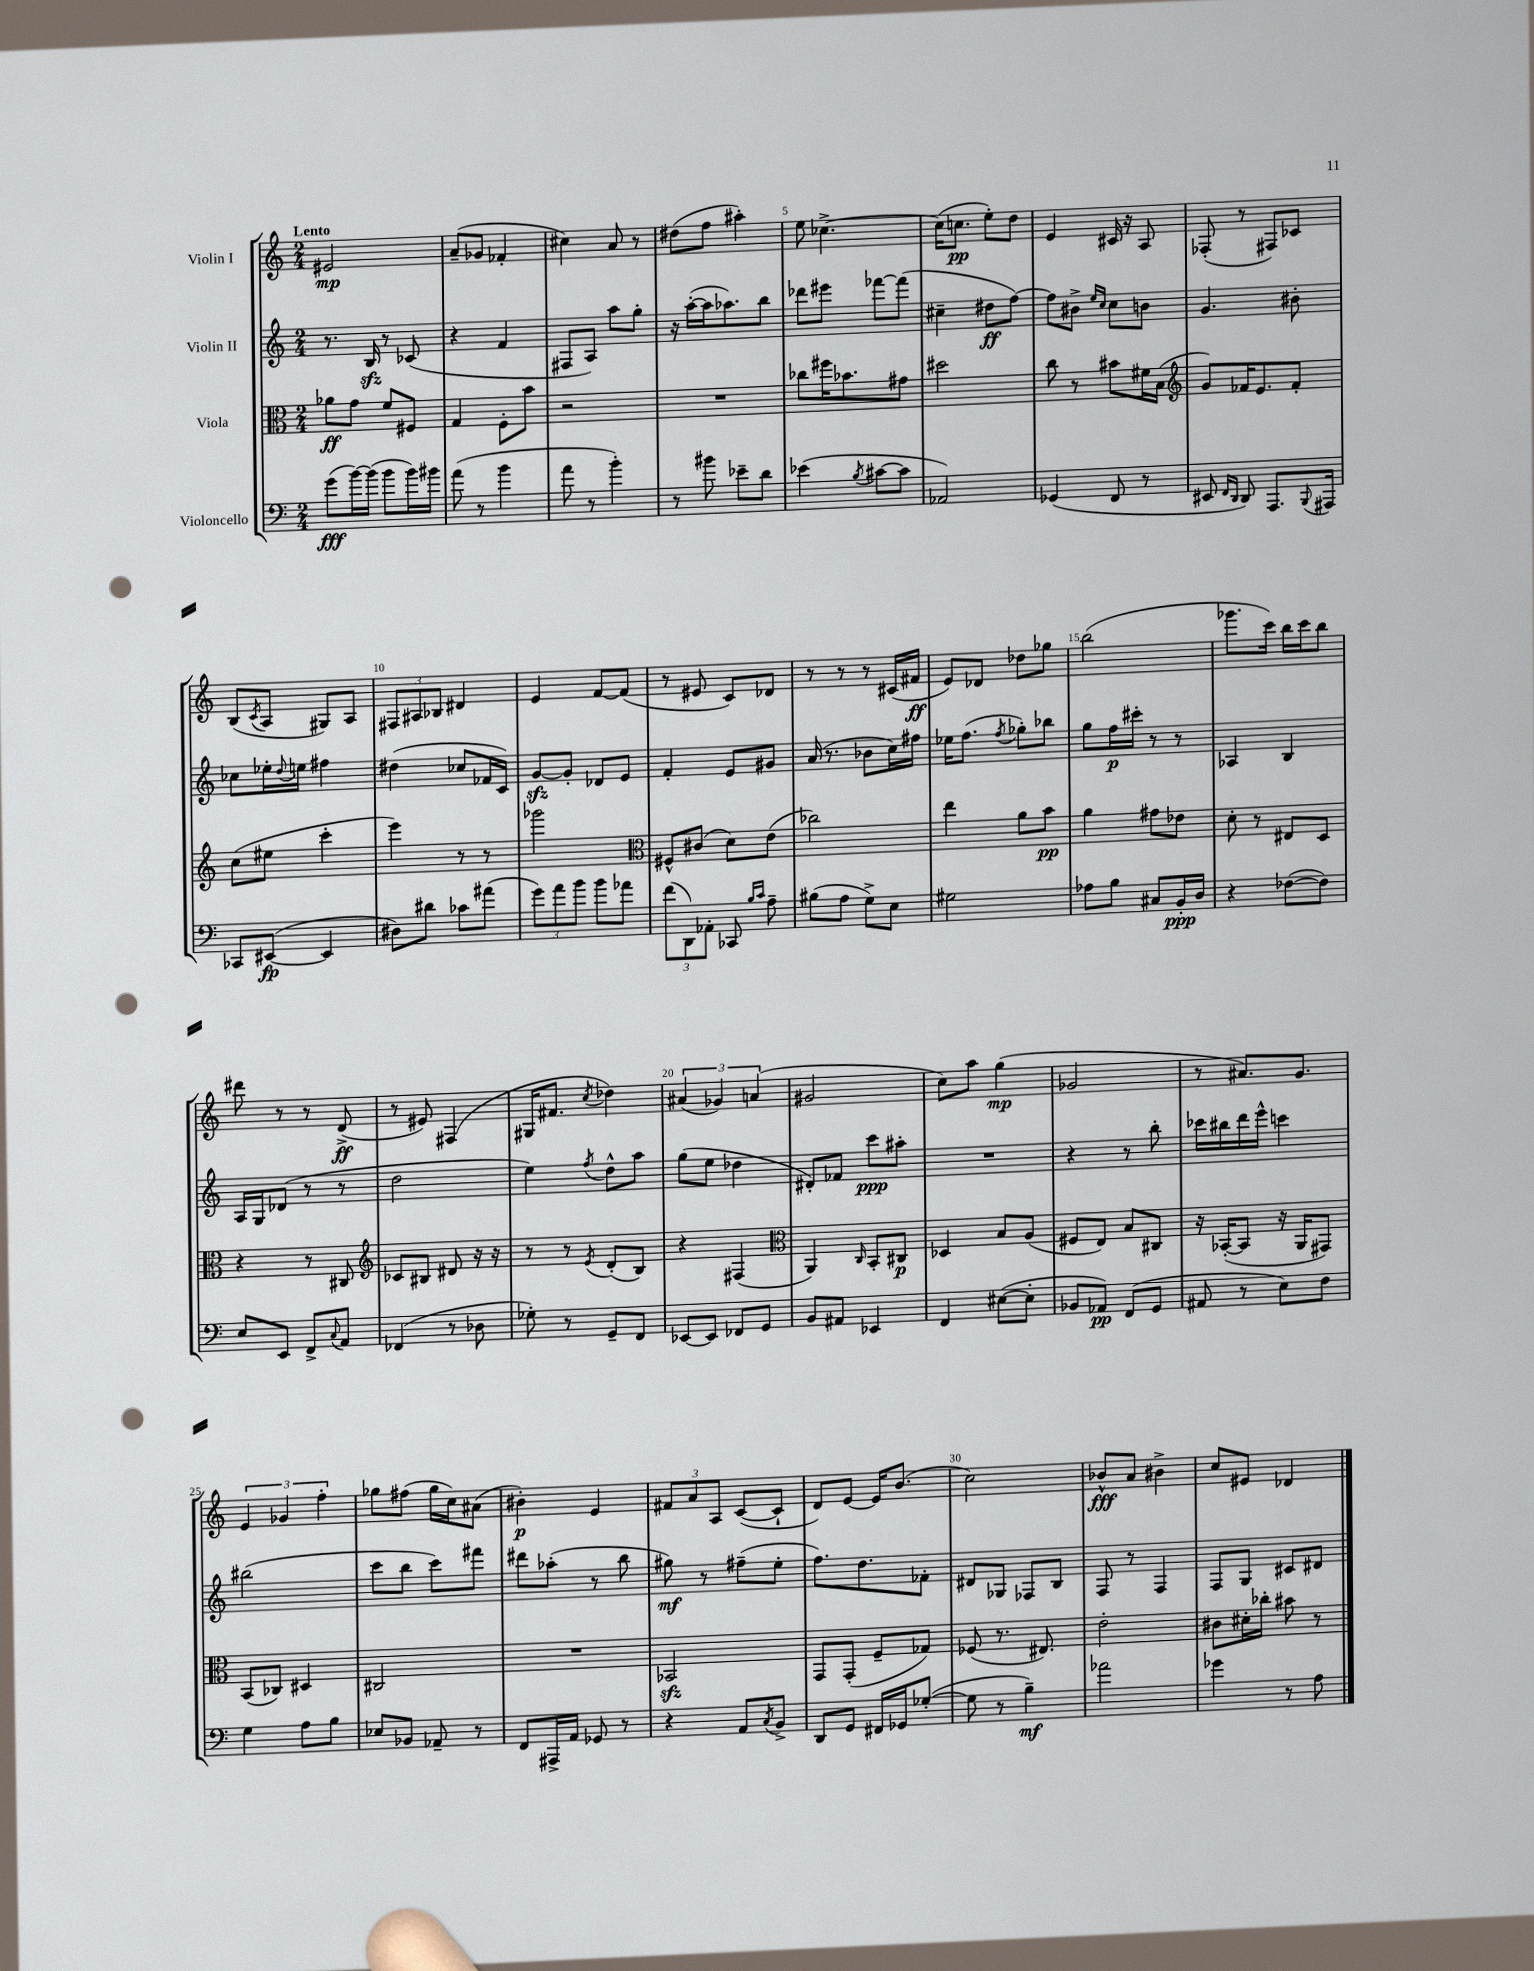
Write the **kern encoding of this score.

**kern	**kern	**kern	**kern
*staff4	*staff3	*staff2	*staff1
*clefF4	*clefC3	*clefG2	*clefG2
*k[]	*k[]	*k[]	*k[]
*M2/4	*M2/4	*M2/4	*M2/4
(8g	8a-	8.r	2e#
[16b)	8g	.	.
(16b]	.	16B	.
8b	8f	8r	.
16b)	8F#	(8c-	.
16b#	.	.	.
=	=	=	=
(8a	4G	4r	(8a~
8r	.	.	8g-
4b	8F'	4f	4f-'
.	8b	.	.
=	=	=	=
8a	2r	8F#	4cc#)
8r	.	8A)	.
4b')	.	8aa	8a
.	.	8gg'	8r
=	=	=	=
8r	2r	16r	(8dd#
.	.	([16aa'	.
8b#	.	16aa]	8ff
.	.	8.aa-)	.
8e-~	.	.	4aa#')
8d	.	8bb	.
=	=	=	=
(4e-	8cc-	8ddd-	8ee
.	16ff#	8eee#	[4.cc-^
.	8.b-	.	.
8qB	.	.	.
[8c#	.	[8fff-	.
8c#]	8g#	(8fff-]	.
=	=	=	=
2AA-)	2dd#	4cc#~	(16cc-]
.	.	.	8.cc
.	.	8dd#	8ee')
.	.	[8ff)	8dd
=	=	=	=
(4GG-	8cc	8ff]	4e
.	8r	8b#^	.
.	.	16qqee	.
.	.	16qqcc	.
8FF	8b#	8cc	16c#
.	.	.	16r
8r	16f#	8b	8A
.	(16B	.	.
=	=	=	=
*	*clefG2	*	*
8EE#	8g)	4.g	(8F-'
16qqFF	.	.	.
16qqDD	.	.	.
8DD)	16f-	.	8r
.	8.e	.	.
8.AAA	.	.	8F#)
.	8f-'	8b#'	8c-
8qqBBB	.	.	.
16AAA#	.	.	.
=	=	=	=
8CC-	(8cc	8cc-	(8B
.	.	.	8qc
([8EE#	8ee#	16ee-'	8A
.	.	8qqdd	.
.	.	16ee	.
4EE#]	4ccc'	4ff#	8G#)
.	.	.	8A
=	=	=	=
8D#)	4eee)	(4dd#	12F#
.	.	.	12A#
8d#	.	.	.
.	.	.	12B-
8c-	8r	8cc-	4d#
(8a#	8r	16f-	.
.	.	16c)	.
=	=	=	=
12g)	2ggg-	[8g	4e
12a	.	.	.
.	.	8g']	.
12b	.	.	.
8b	.	8d-	[8f
8a-	.	8e	(8f]
=	=	=	=
*	*clefC3	*	*
(12f	8F#^^	4f'	8r
12DD)	.	.	.
.	(8c#	.	8e#
12AA-'	.	.	.
8CC-	8d)	8e	8c)
16qqB	.	.	.
16qqc	.	.	.
8A~	(8e	8g#	8d-
=	=	=	=
(8B#	2cc-)	(16a	8r
.	.	8.r	.
8A	.	.	8r
8G^)	.	8b-	8r
8E	.	16cc)	(16c#
.	.	16ff#	16f#
=	=	=	=
2G#	4ee	16ee-	8e)
.	.	(8.ff	.
.	.	.	8d-
.	.	8qff	.
.	8a	8gg-')	8dd-
.	8b	8bb-	8gg-
=	=	=	=
8A-	4a	8gg	(2bb
8B	.	16ff	.
.	.	16ccc#'	.
8C#	8g#	8r	.
16BB'	8e-	8r	.
16D	.	.	.
=	=	=	=
4r	8d'	4A-	8.ggg-
.	8r	.	.
.	.	.	16ccc)
([8F-	8E#	4B	16bb
.	.	.	16ccc
8F-])	8D	.	8bb
=	=	=	=
8E	4r	16A	8ddd#
.	.	16G	.
8EE	.	(8d-	8r
8FF^	8r	8r	8r
8qqC	.	.	.
8AA	8C#	8r	(8d^
=	=	=	=
*	*clefG2	*	*
(4FF-	8c-	2dd	8r
.	8B#	.	8e#)
8r	8d#	.	(4F#
8D-	16r	.	.
.	16r	.	.
=	=	=	=
8G-')	8r	4ee)	16G#
.	.	.	8.f#
8r	8r	.	.
.	8qe	8qff	8qcc
8GG~	(8d'	8dd^^	4dd-)
8FF	8B)	8aa	.
=	=	=	=
[8EE-	4r	(8gg	(6a#
8EE-]	.	8ee	.
.	.	.	6g-)
8FF-	(4F#	4dd-	.
.	.	.	(6a
8GG	.	.	.
=	=	=	=
*	*clefC3	*	*
8BB	4AA)	8d#')	2g#
8AA#	.	8f-	.
.	16qqC	.	.
4EE-	8BB'	8ccc	.
.	8C#	8aa#'	.
=	=	=	=
4FF	4D-	2r	8cc)
.	.	.	8aa
([8E#	8B	.	(4gg
8E#']	(8A	.	.
=	=	=	=
8BB-	8F#	4r	2g-
8AA-)	8E)	.	.
(8FF	8B	8r	.
8GG	8C#	8bb'	.
=	=	=	=
8AA#	16r	16ccc-	8r
.	([16BB-'	16bb#	.
8r	8BB-]	16ddd	8.a#)
.	.	16eee^^	.
8E)	16r	4ccc	.
.	16AA	.	8.g
8F	8GG#)	.	.
=	=	=	=
4G	(8BB	(2bb#	6e
.	8C-)	.	.
.	.	.	6g-
8A	4D#	.	.
.	.	.	6ff'
8B	.	.	.
=	=	=	=
8E-	2C#	8ccc	8gg-
8BB-	.	8bb	(8ff#
8AA-~	.	8ccc)	16gg-
.	.	.	16cc)
8r	.	8fff#	(8a#
=	=	=	=
8FF	2r	8ddd#	4b#')
16AAA#^	.	(8aa-'	.
16AA	.	.	.
8GG-	.	8r	4e
8r	.	8bb	.
=	=	=	=
4r	2BB-	8gg#)	12f#
.	.	.	12a
.	.	8r	.
.	.	.	12A
8AA	.	(8ff#~	([8c
8qC	.	.	.
8BB^	.	8ee'	8c`]
=	=	=	=
8DD	8GG	8.ff)	8d)
8GG	(8GG'	.	[8e
.	.	8.dd	.
16FF#	8F~	.	16e]
16GG-	.	.	(8.b
([8G-'	8G-)	8f-'	.
=	=	=	=
8G-]	(8F-	8d#	2cc)
8r	8.r	8G-	.
4B~)	.	8F-	.
.	8.E#)	.	.
.	.	8B	.
=	=	=	=
2a-	2e'	8F	8b-^^
.	.	8r	8a
.	.	4F	4b#^
=	=	=	=
4g-	8c#	8F	8cc
.	16d#'	8G	8e#
.	16cc-'	.	.
8r	8b#	8c#	4d-
8A	8r	8d#	.
==	==	==	==
*-	*-	*-	*-
